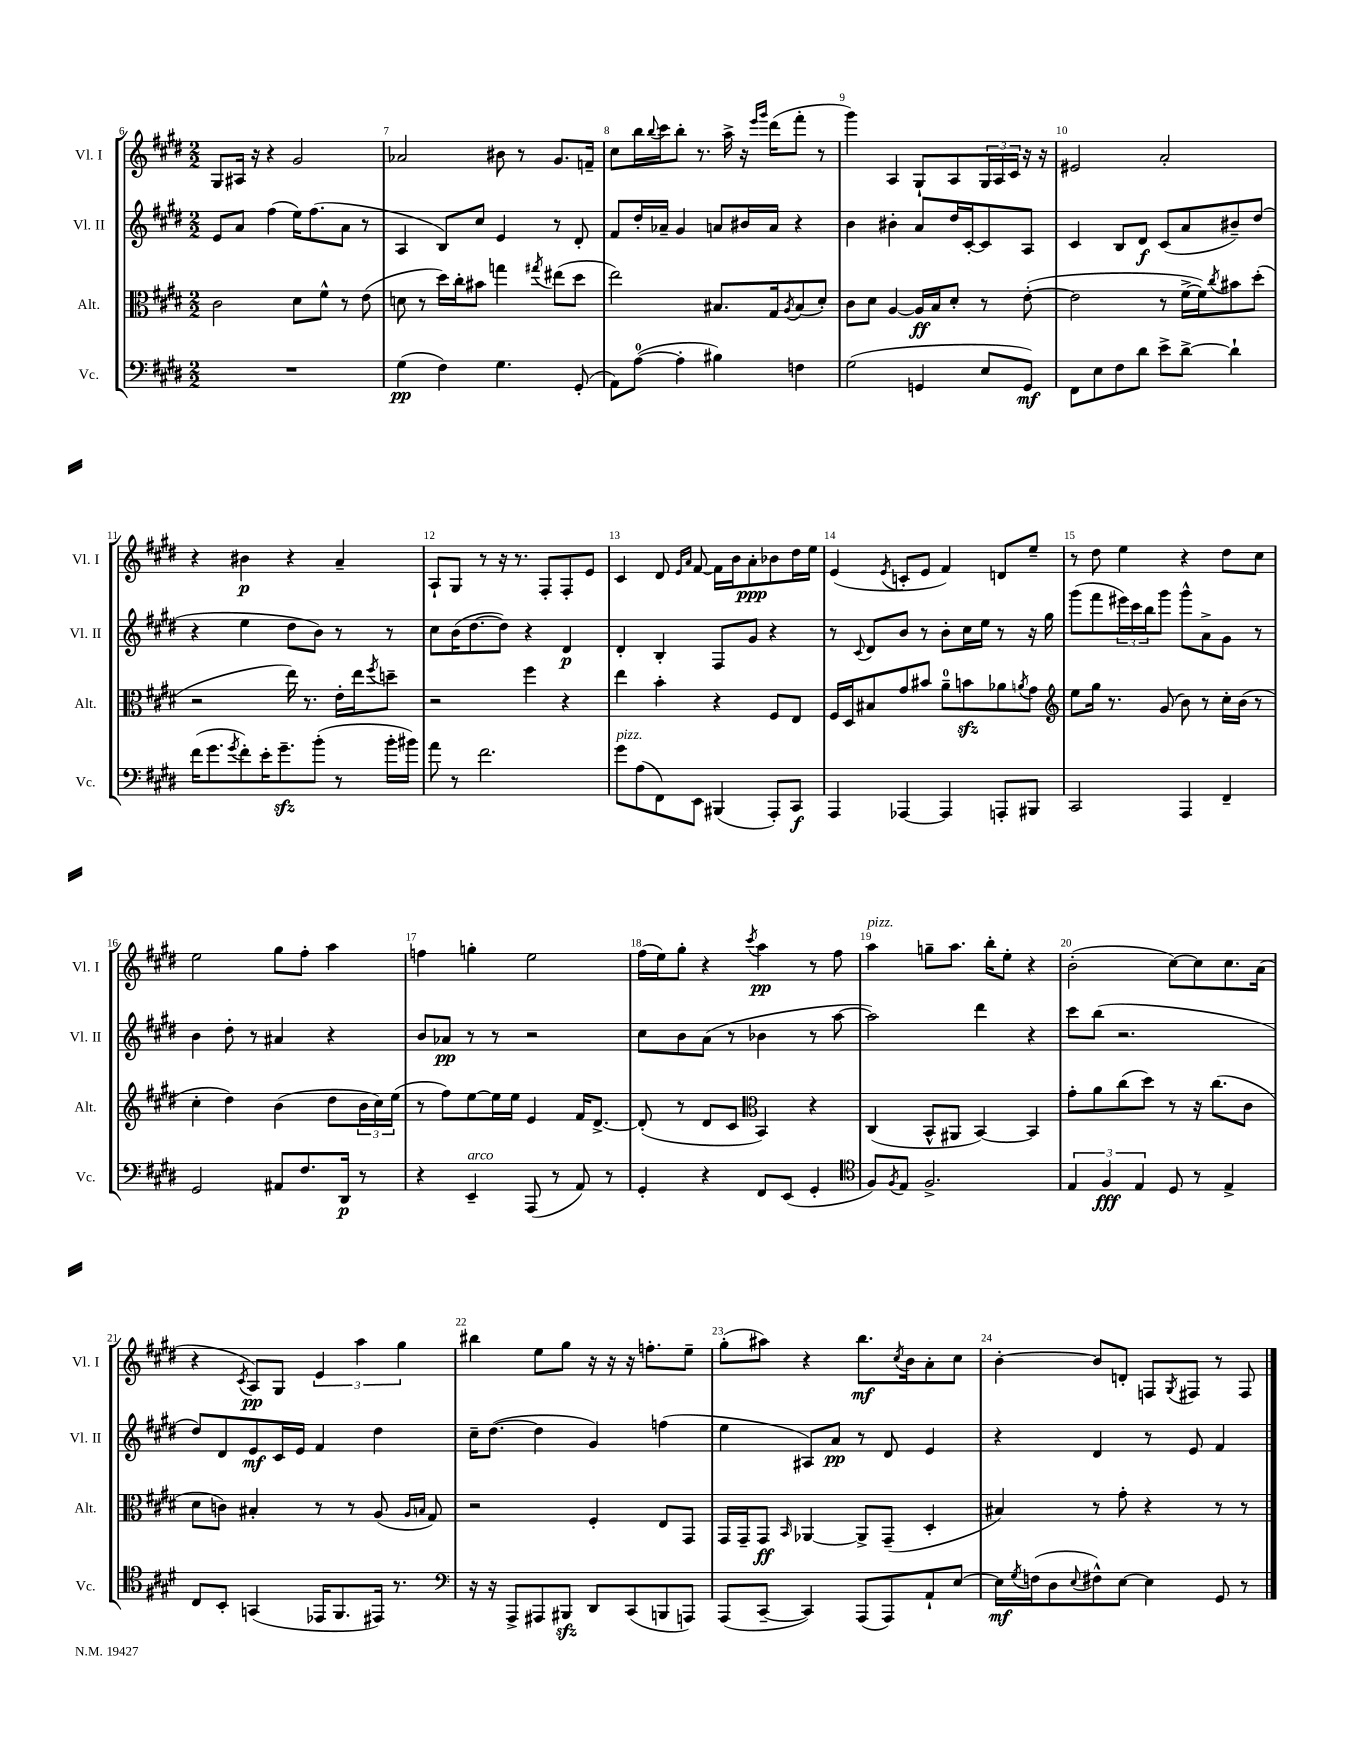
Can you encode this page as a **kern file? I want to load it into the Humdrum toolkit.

**kern	**kern	**kern	**kern
*staff4	*staff3	*staff2	*staff1
*clefF4	*clefC3	*clefG2	*clefG2
*k[f#c#g#d#]	*k[f#c#g#d#]	*k[f#c#g#d#]	*k[f#c#g#d#]
*M2/2	*M2/2	*M2/2	*M2/2
1r	2c#	8e	8G#
.	.	8a	16A#
.	.	.	16r
.	.	(4ff#	4r
.	8d#	16ee)	2g#
.	.	(8.ff#	.
.	8f#^^	.	.
.	8r	8a	.
.	(8e	8r	.
=	=	=	=
(4G#	8d	4A	2a-
.	8r	.	.
4F#)	16dd#)	8B)	.
.	16cc#'	.	.
.	8b#	8cc#	.
4.G#	4gg	4e	8b#
.	.	.	8r
.	8qgg#	.	.
.	(8ee#	8r	8.g#
(8GG#'	8dd#	8d#'	.
.	.	.	16f~
=	=	=	=
8AA)	2ee)	8f#	8cc#
([8A	.	16dd#'	16bb
.	.	.	8qqbb
.	.	16a-~	16ccc#
4A']	.	4g#	8bb'
.	.	.	8.r
4B#)	8.B#	8a	.
.	.	.	16aa^
.	.	16b#	16r
.	.	.	16qqeee
.	.	.	16qqggg#
.	16G#	16a	(16ddd#
.	8qA	.	.
4F	(8B#	4r	8fff#'
.	8d#')	.	8r
=	=	=	=
(2G#	8c#	4b	4ggg#)
.	8d#	.	.
.	[4A	4b#'	4A
4GG	16A]	8a	8G#`
.	16B	.	.
.	8d#'	16dd#	8A
.	.	[16c#'	.
8E	8r	8c#]	24G#
.	.	.	24A
.	.	.	24c#
8GG)	([8e'	8A	16r
.	.	.	16r
=	=	=	=
8FF#	2e]	4c#	2e#
8E	.	.	.
8F#	.	8B	.
8d#	.	8d#	.
8e^	8r	(8c#	2a'
[8d#^	[16f#^	8a	.
.	16f#])	.	.
.	8qcc#	.	.
4d#`]	8b#	8b#~)	.
.	(8dd#'	(8dd#	.
=	=	=	=
(16f#	2r	4r	4r
8.g#	.	.	.
8qg#	.	.	.
8f#')	.	4ee	4b#
16e'	.	.	.
8.g#~	.	.	.
.	16ee)	8dd#	4r
.	8.r	.	.
(8b'	.	8b)	.
8r	16e'	8r	4a~
.	16ee	.	.
.	8qff#	.	.
16b'	8dd~	8r	.
16b#)	.	.	.
=	=	=	=
8a	2r	8cc#	8A`
8r	.	(16b	8G#
.	.	[8.dd#	.
2.f#	.	.	8r
.	.	8dd#])	16r
.	.	.	8.r
.	4ff#	4r	.
.	.	.	8F#'
.	4r	4d#	8F#'
.	.	.	8e
=	=	=	=
8g#	4ee	4d#'	4c#
(8A	.	.	.
8FF#)	4b'	4B'	8d#
.	.	.	16qqe
.	.	.	16qqa
8EE	.	.	[8f#
(4BBB#	4r	8F#	16f#]
.	.	.	16b
.	.	8g#	8a'
8AAA')	8F#	4r	8b-
8CC#	8E	.	16dd#
.	.	.	16ee
=	=	=	=
4AAA	16F#	8r	(4e
.	16D#	.	.
.	.	8qqc#	.
.	8B#	8d#	.
.	.	.	8qe
[4AAA-	8g#	8b	8c'
.	8b#	8r	8e
4AAA-]	8a~	8b'	4f#)
.	8b	16cc#	.
.	.	16ee	.
8AAA'	8a-	8r	8d
.	8qa	.	.
8BBB#	8g#	16r	8ee~
.	.	16gg#	.
=	=	=	=
*	*clefG2	*	*
2CC#	8ee	(8ggg#	8r
.	16gg#	8fff#	8dd#
.	8.r	.	.
.	.	24eee#)	4ee
.	.	24ccc#	.
.	.	24bb	.
.	(8g#	8ggg#	.
4AAA	8b)	8ggg#^^	4r
.	8r	8a^	.
4FF#~	16cc#'	8g#	8dd#
.	(16b	.	.
.	8r	8r	8cc#
=	=	=	=
2GG#	4cc#'	4b	2ee
.	4dd#)	8dd#'	.
.	.	8r	.
8AA#	(4b	4a#	8gg#
8.F#	.	.	8ff#'
.	8dd#	4r	4aa
16DD#	.	.	.
8r	24b	.	.
.	24cc#)	.	.
.	(24ee	.	.
=	=	=	=
4r	8r	8b	4ff
.	8ff#)	8a-	.
4EE~	[8ee	8r	4gg'
.	16ee]	8r	.
.	16ee	.	.
(8AAA	4e	2r	2ee
8r	.	.	.
8AA)	16f#	.	.
.	[8.d#^	.	.
8r	.	.	.
=	=	=	=
4GG#'	(8d#']	8cc#	(16ff#
.	.	.	16ee)
.	8r	8b	8gg#'
4r	8d#	(8a	4r
.	8c#	8r	.
*	*clefC3	*	*
.	.	.	8qccc#
8FF#	4BB)	4b-	4aa
(8EE	.	.	.
4GG#'	4r	8r	8r
.	.	[8aa	8ff#
=	=	=	=
*clefC4	*	*	*
8F#)	(4C#	2aa])	4aa
8qF#	.	.	.
8E	.	.	.
2.F#^	8BB^^	.	8gg~
.	8AA#	.	8.aa
.	[4BB)	4ddd#	.
.	.	.	16bb'
.	.	.	8ee'
.	4BB]	4r	4r
=	=	=	=
6E	8g#'	8ccc#	(2b'
.	8a	(8bb	.
6F#	.	.	.
.	(8cc#	2.r	.
6E	.	.	.
.	8dd#)	.	.
8D#	8r	.	[8cc#)
8r	16r	.	8cc#]
.	(8.cc#	.	.
4E^	.	.	8.cc#
.	8c#	.	.
.	.	.	(16a
=	=	=	=
8C#	8d#	8dd#)	4r
8BB'	8c)	8d#	.
.	.	.	8qc#
(4GG	4B#'	8e	8A)
.	.	16c#	8G#
.	.	16e	.
16EE-	8r	4f#	6e
8.FF#	.	.	.
.	8r	.	.
.	.	.	6aa
16EE#)	(8A	4dd#	.
8.r	.	.	.
.	.	.	6gg#
.	16qqA	.	.
.	16qqB	.	.
.	8G#)	.	.
=	=	=	=
*clefF4	*	*	*
16r	2r	16cc#~	4bb#
16r	.	([8.dd#	.
8AAA^	.	.	.
8AAA#	.	4dd#]	8ee
8BBB#	.	.	8gg#
8DD#	4F#'	4g#)	16r
.	.	.	16r
(8CC#	.	.	16r
.	.	.	8.ff'
8BBB	8E	(4ff	.
8AAA)	8GG#	.	8ee~
=	=	=	=
(8AAA	16GG#	4ee	(8gg#'
.	16GG#~	.	.
[8CC#~	8GG#	.	8aa#)
.	16qqBB	.	.
4CC#])	[4AA-	8A#)	4r
.	.	8a	.
(8AAA	8AA-^]	8r	8.bb
8AAA)	(8GG#~	8d#	.
.	.	.	8qcc#
.	.	.	16b
8AA`	4D#'	4e	8a'
[8E	.	.	8cc#
=	=	=	=
16E]	4B#)	4r	[4b'
8qG#	.	.	.
(16F	.	.	.
8D#	.	.	.
8qqE	.	.	.
8F#^^)	8r	4d#	8b]
[8E	8g#'	.	8d'
4E]	4r	8r	8F
.	.	.	8qG#
.	.	8e	8F#
8GG#	8r	4f#	8r
8r	8r	.	8F#
==	==	==	==
*-	*-	*-	*-
